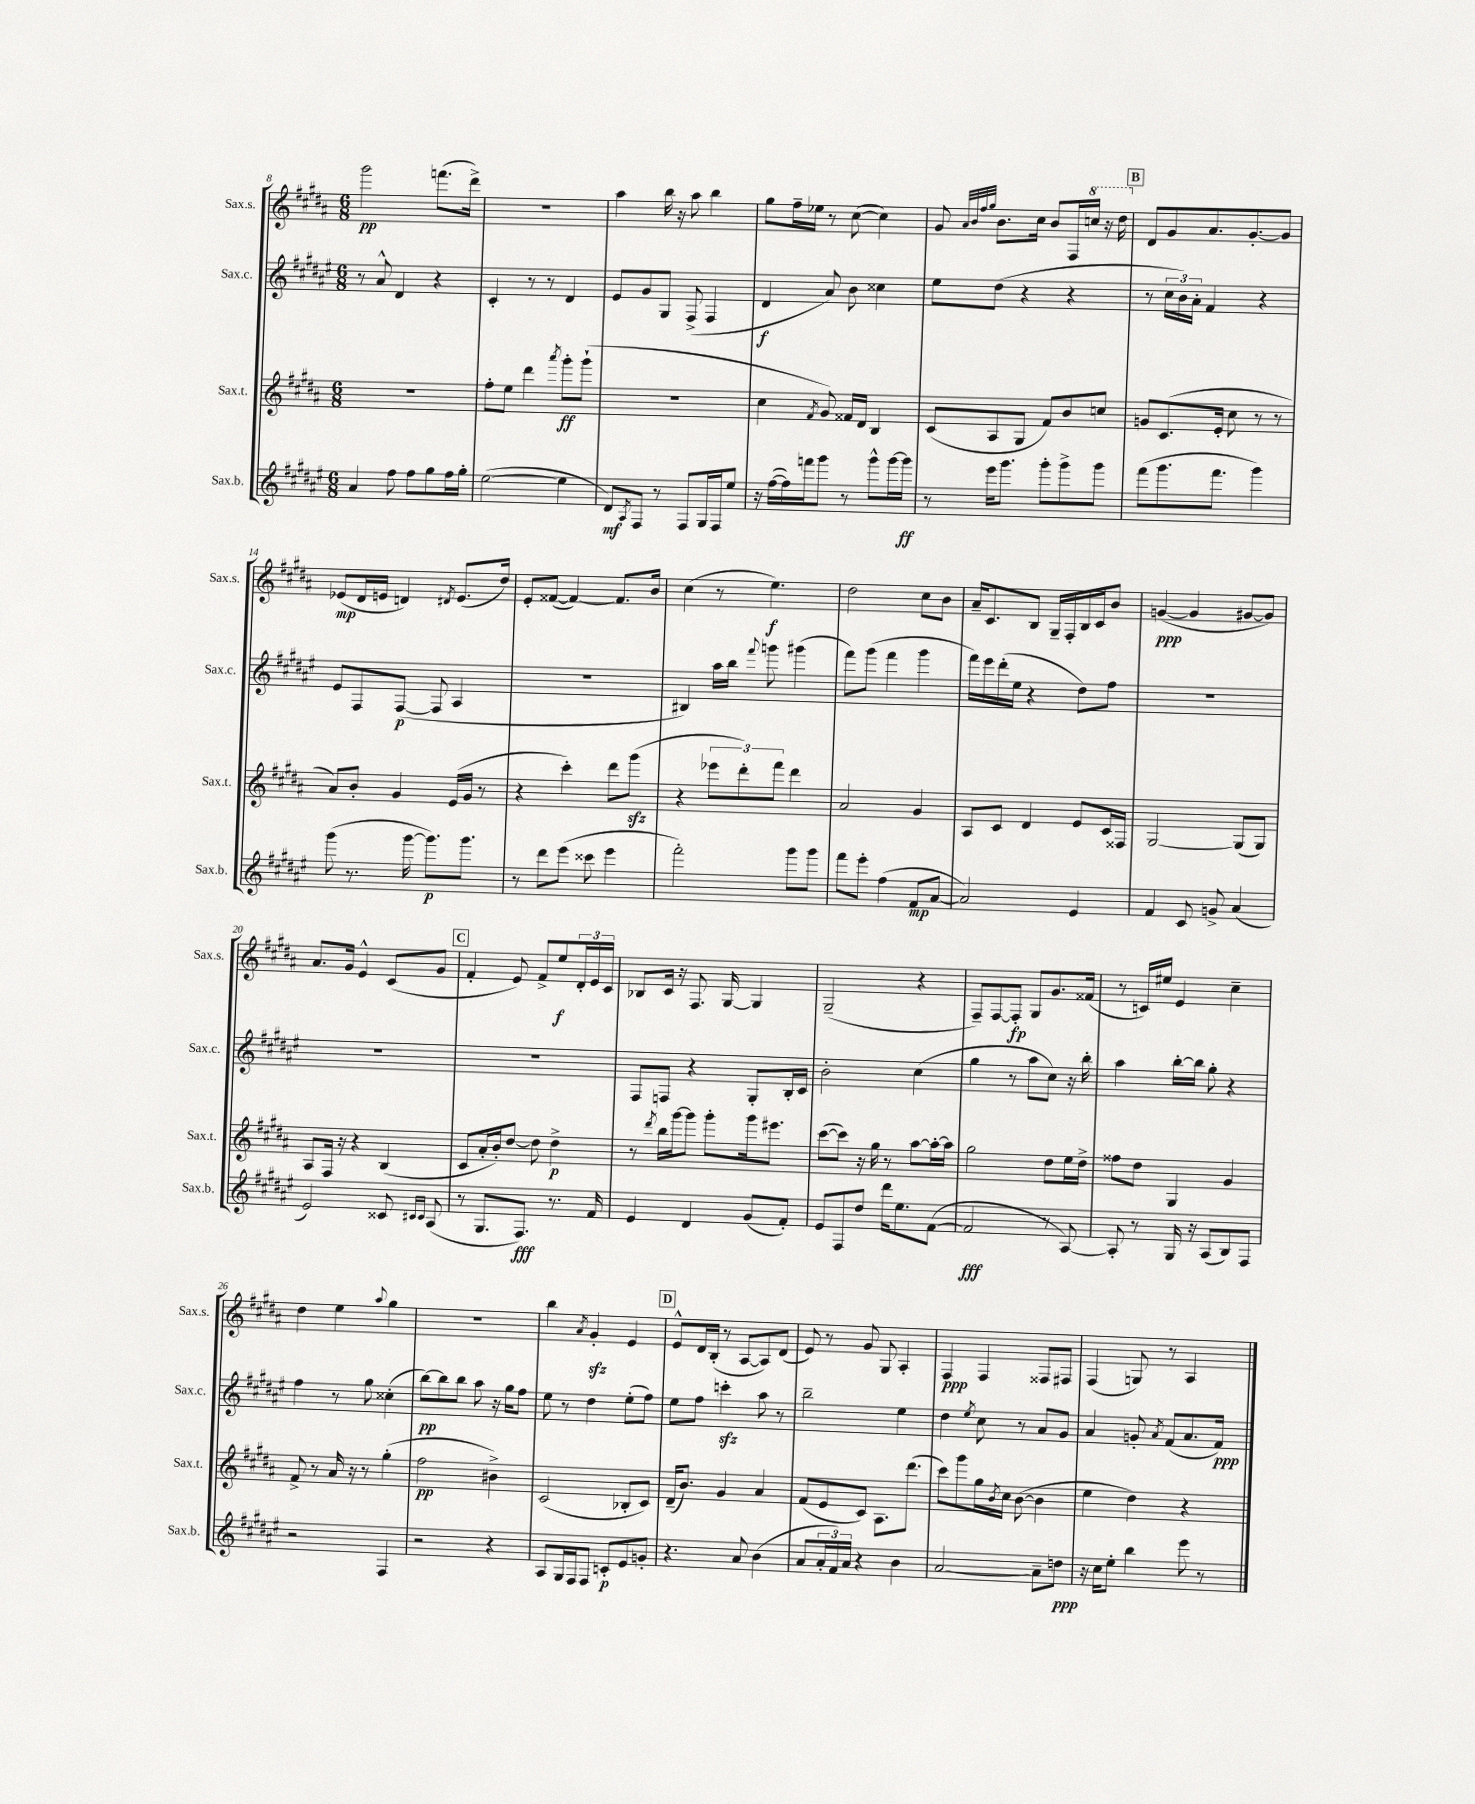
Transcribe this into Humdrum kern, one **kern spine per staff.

**kern	**kern	**kern	**kern
*staff4	*staff3	*staff2	*staff1
*clefG2	*clefG2	*clefG2	*clefG2
*k[f#c#g#d#a#e#]	*k[f#c#g#d#a#]	*k[f#c#g#d#a#e#]	*k[f#c#g#d#a#]
*M6/8	*M6/8	*M6/8	*M6/8
4a#	2.r	8r	2ggg#
.	.	8a#^^	.
8ff#	.	4d#	.
8ff#	.	.	.
8gg#	.	4r	(8.fff
16ff#	.	.	.
16gg#'	.	.	16ddd#^)
=	=	=	=
([2ee#	8ff#'	4c#'	2.r
.	8ee	.	.
.	4ddd#	8r	.
.	.	8r	.
.	8qaaa#	.	.
4ee#]	8ggg#'	4d#	.
.	(8ggg#`	.	.
=	=	=	=
8d#)	2.r	8e#	4aa#
8qA#	.	.	.
8F#	.	8g#	.
8r	.	8G#	16bb
.	.	.	16r
8F#	.	(8F#^	8aa#
16G#	.	4F#	4bb
16F#	.	.	.
8ee#	.	.	.
=	=	=	=
16r	4cc#	4d#	8gg#
([16ff#	.	.	.
16ff#])	.	.	16ff#~
16fff	.	.	16ee-
.	8qf#	.	.
8ggg#	8g#)	8a#)	8r
8r	16f##	8b	([8cc#
.	16d#	.	.
8ggg#^^	4B	4cc##	4cc#])
[16ggg#	.	.	.
16ggg#]	.	.	.
=	=	=	=
8r	(8c#	8ee#	8g#
.	.	.	32qqa#
.	.	.	32qqb
.	.	.	32qqff#
.	.	.	32qqgg#
16eee#	8A#	(8dd#	8.b
8.ggg#	.	.	.
.	8G#	4r	.
.	.	.	16cc#
8ggg#'	8f#)	.	8b
8ggg#^	8b	4r	16F#
.	.	.	16ccc
8ggg#	8cc	.	16r
.	.	.	16ddd#
=	=	=	=
(8fff#	8g	8r	8d#
8.ggg#	(8.c#	24cc#	8g#
.	.	24b)	.
.	.	24a#'	.
.	.	4f#	8.a#
8.fff#	16e'	.	.
.	8cc#	.	.
.	.	.	[8.g#'
4ggg#)	8r	4r	.
.	8r	.	8g#]
=	=	=	=
(8ggg#	8a#)	8e#	(8e-
8.r	8b'	8F#	16d#
.	.	.	16e
.	4g#	([8F#	4d)
[16ggg#	.	.	.
8.ggg#])	.	8F#]	.
.	.	.	8qd#
.	(16e	4A#	(8.e
8.ggg#	16g#	.	.
.	8r	.	.
.	.	.	16dd#)
=	=	=	=
8r	4r	2.r	8e'
8ddd#	.	.	([8f##
(8eee#	4ccc#')	.	4f##_)
8ccc##	.	.	.
4eee#	8ddd#	.	8.f##]
.	(8ggg#	.	.
.	.	.	16b
=	=	=	=
2fff#')	4r	4B#)	(4cc#
.	12eee-	16aa#	8r
.	.	16bb	.
.	12ddd#')	.	.
.	.	8qqfff#	.
.	.	8ggg	4.ee)
.	12fff#	.	.
8ggg#	4ddd#	(4ggg#	.
8ggg#	.	.	.
=	=	=	=
8fff#	2a#	8fff#)	2dd#
8eee#'	.	(8ggg#	.
(4ff#	.	4fff#	.
8f#	4g#	4ggg#	8cc#
[8a#	.	.	8b
=	=	=	=
2a#])	8A#	16fff#)	16a#~
.	.	16eee#	8.c#
.	8c#	(16ddd#'	.
.	.	16ee#	.
.	4d#	4r	8B
.	.	.	16G#~
.	.	.	16F#'
4e#	8e	8dd#)	16B
.	.	.	16c#
.	16c#	8ff#	8b
.	16F##	.	.
=	=	=	=
4f#	[2G#	2.r	([4g
8c#	.	.	4g]
8g^	.	.	.
(4a#	(8G#]	.	[8g#
.	8G#)	.	8g#])
=	=	=	=
2e#)	8A#	2.r	8.a#
.	16F#	.	.
.	16r	.	16g#
.	4r	.	4e^^
8c##	(4B	.	(8c#
16qqc#	.	.	.
16qqc#	.	.	.
(8A#	.	.	8g#
=	=	=	=
8r	8c#	2.r	4f#'
8.G#	16a#'	.	.
.	16b')	.	.
.	[8dd#	.	8e)
8.F#)	.	.	.
.	8dd#]	.	8f#^
8.r	4dd#^	.	8ee
.	.	.	24d#'
.	.	.	24e
16f#	.	.	.
.	.	.	24c#
=	=	=	=
4e#	8r	8F#	8B-
.	8qddd#	.	.
.	16bb	8F	16c#
.	[16ggg#	.	16r
4d#	8ggg#]	4r	8.F#
.	8ggg#'	.	.
.	.	.	[16G#
(8g#	16ggg#	8G#'	4G#]
.	8.eee#	.	.
8f#')	.	16B'	.
.	.	16c#	.
=	=	=	=
8e#	([8ccc#	2b'	(2G#~
8F#	8ccc#])	.	.
8dd#	16r	.	.
.	16gg#	.	.
16ddd#	8r	.	.
8.ee#	.	.	.
.	[8aa#	(4cc#	4r
([8f#	16aa#'_	.	.
.	16aa#]	.	.
=	=	=	=
2f#]	2gg#	4gg#	8F#~)
.	.	.	[8F#
.	.	8r	8F#']
.	.	8aa#	8G#
8r	8dd#	8cc#)	8.g#
[8A#)	16ee	16r	.
.	16dd#^	16bb'	(16f##
=	=	=	=
8A#']	8ff##	4aa#	8r
8r	8dd#	.	16c)
.	.	.	16ee#
16G#	4G#	[16bb'	4e
16r	.	16bb]	.
(8A#	.	8gg#'	.
8B)	4g#	4r	4cc#~
8F#	.	.	.
=	=	=	=
2r	8f#^	4ff#	4dd#
.	8r	.	.
.	16a#	8r	4ee
.	16r	.	.
.	8r	8gg#	.
.	.	.	8qqaa#
4F#	(4gg#'	(4cc##'	4gg#
=	=	=	=
2r	2ff#	[8bb)	2.r
.	.	8bb]	.
.	.	8bb	.
.	.	8aa#	.
4r	4b#^)	16r	.
.	.	16gg#	.
.	.	8ff#	.
=	=	=	=
8A#	(2c#	8ee#	4bb
16G#	.	8r	.
16F#	.	.	.
.	.	.	8qa#
8F#	.	4dd#	4g#'
8c'	.	.	.
8e#	8B-'	(8ee#'	4e
8g'	8c#)	8ff#)	.
=	=	=	=
4.r	(16d#~	8ee#	8e^^
.	8.b)	.	.
.	.	8ff#	16d#
.	.	.	(16B'
.	4g#	4ccc'	8r
8a#	.	.	[8A#
(4b	4a#	8aa#	8A#])
.	.	8r	(8d#
=	=	=	=
8a#	(8f#	2bb~	8e)
24a#'	8e	.	8r
24f#)	.	.	.
24a#	.	.	.
4r	8c#)	.	8g#
.	8.A#	.	8G#
4b	.	4ee#	4A#'
.	(8.ddd#	.	.
=	=	=	=
[2a#	8ccc#)	4dd#	4F#
.	8ggg#	.	.
.	.	8qee#	.
.	16gg#	8cc#	4F#
.	8qb	.	.
.	16cc#	.	.
.	([8b	8r	.
8a#~]	4b]	8a#	8F##
8dd	.	8g#	8F#
=	=	=	=
16r	4ee	4a#	(4F#
16cc#	.	.	.
8ee#'	.	.	.
4bb	4dd#)	8g'	8G)
.	.	8qa#	.
.	.	(8f#	8r
8eee#	4r	8.a#	4A#
8r	.	.	.
.	.	16f#)	.
==	==	==	==
*-	*-	*-	*-
